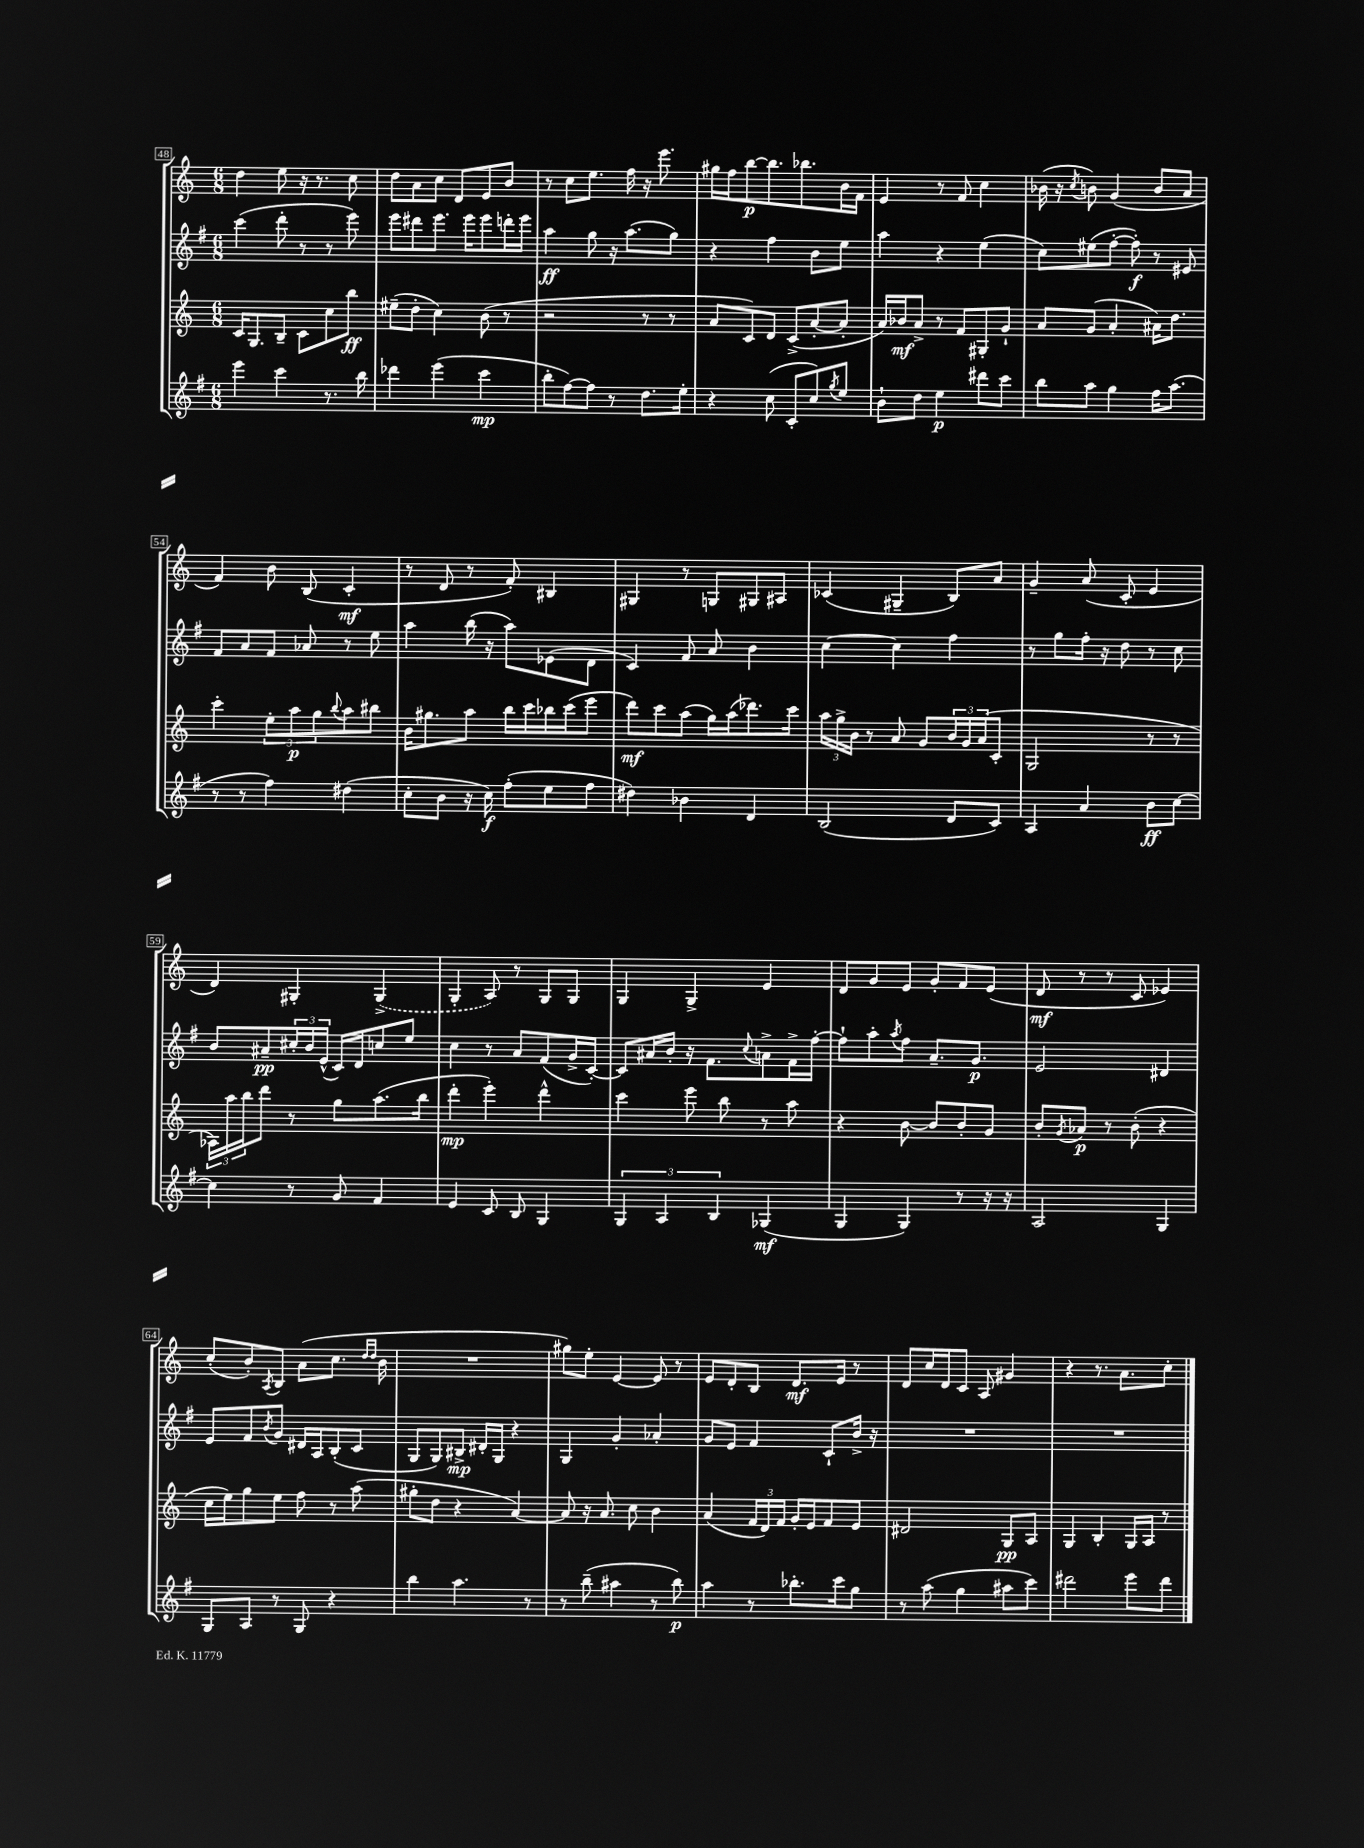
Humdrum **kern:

**kern	**kern	**kern	**kern
*staff4	*staff3	*staff2	*staff1
*clefG2	*clefG2	*clefG2	*clefG2
*k[f#]	*k[]	*k[f#]	*k[]
*M6/8	*M6/8	*M6/8	*M6/8
4eee\	16c/LK	(4ccc\	4dd\
.	8.G/	.	.
4ccc\	8B~/J	8ddd'\	8ee\
.	8c\L	8r	16r
.	.	.	8.r
8.r	8cc\	8r	.
.	8bb\J	8eee\)	8cc\
16bb\	.	.	.
=	=	=	=
4ddd-\	(8ee#~\L	8eee\L	8dd\L
.	8dd'\J	8ddd#\	8a\
(4eee\	4cc\)	8.eee\J	8cc\J
.	.	.	8d/L
.	.	16eee\LK	.
4ccc\	(8b\	8eee\	8e/
.	8r	16ddd'\L	8b/J
.	.	16eee\JJ	.
=	=	=	=
8bb'\L	2r	4aa\	8r
[8ff#\)	.	.	8cc\L
8ff#\]J	.	8gg\	8.ee\J
8r	.	16r	.
.	.	(8.aa\L	16ff\
8.dd\L	8r	.	16r
.	.	.	8.eee\
.	8r	8gg\J)	.
16ee'\Jk	.	.	.
=	=	=	=
4r	8a/L	4r	16gg#\LL
.	.	.	16ff\J
.	8c/)	.	[8bb\
(8cc\	8d/J	4ff#\	8.bb\]
8c'/L	(8c^/L	.	.
.	.	.	8.bb-\
8cc/)	[8a'/	8b\L	.
8qgg/	.	.	.
8ee/J	8a'/]J	8ee\J	16b\L
.	.	.	16f\JJ
=	=	=	=
8b`\L	16a/LL)	4aa\	4e/
.	16b-/J	.	.
8dd\J	8a^/J	.	.
4ee\	8r	4r	8r
.	8f/L	.	8f/
8ddd#\L	8G#'/	(4ee\	4cc\
8ccc\J	8g`/J	.	.
=	=	=	=
8bb\L	8a/L	8cc\L)	(16b-\
.	.	.	16r
.	.	.	8qcc/
8aa\J	(8g/J	(8ee#\	8b\)
4gg\	4a'/	[8ff#'\J	(4g/
.	.	8ff#'\])	.
16ff#\LK	16a#\LK)	8r	8b/L
(8.aa\J	8.dd\J	.	.
.	.	8e#/	8a/J
=	=	=	=
8r	4ccc'\	8f#/L	4f/)
8r	.	8a/	.
4ff#\)	12ee'\L	8f#/J	8b\
.	12aa\	.	.
.	.	8a-/	(8B/
.	12gg\	.	.
.	8qqbb/	.	.
(4dd#\	8aa\	8r	4c'/
.	8bb#\J	8ee\	.
=	=	=	=
8cc'\L	16b\LK	4aa\	8r
.	8.gg#\	.	.
8b\J	.	.	8d/
16r	8aa\J	(16bb\	8r
16cc\)	.	16r	.
(8ff#'\L	16bb\LL	8aa\L)	8f'/)
.	16ccc\	.	.
8ee\	16bb-\	(8e-\	4B#/
.	(16ccc\J	.	.
8ff#\J	8eee\J	8d\J	.
=	=	=	=
4dd#\)	8ddd\L)	4c/)	4G#/
.	8ccc\	.	.
4b-\	(8aa\J	8f#/	8r
.	16gg\LL)	8a/	8G/L
.	(16aa\J	.	.
4d/	8.ddd-\)	4b\	8G#/
.	.	.	8A#/J
.	16ccc\Jk	.	.
=	=	=	=
(2B/	24aa\LL	[4cc\	(4c-/
.	24gg^\	.	.
.	24b\JJ	.	.
.	8r	.	.
.	8a/	4cc\]	4G#~/
.	8g/L	.	.
8d/L	24b/L	4ff#\	8B/L)
.	24g/	.	.
.	(24a/J	.	.
8c/J)	8c'/J	.	8a/J
=	=	=	=
4A/	2G/	8r	4g~/
.	.	8gg\L	.
4a/	.	16ff#'\Jk	(8a/
.	.	16r	.
.	.	8dd\	8c'/
8b\L	8r	8r	4e/
[8cc\J	8r	8cc\	.
=	=	=	=
4cc\]	24A-\LL)	8b/L	4d/)
.	24aa\	.	.
.	24bb\J	.	.
.	8ddd\J	8a#~/	.
8r	8r	24cc#'/L	4G#'/
.	.	24b/	.
.	.	(24e^^/JJ	.
8g/	8gg\L	16c/LL)	.
.	.	16d/J	.
4f#/	(8.aa\	8cc/	(4G#^/
.	.	8ee/J	.
.	16bb\Jk	.	.
=	=	=	=
4e/	4ddd'\	4cc\	4G'/
8c/	4eee'\)	8r	8A/)
8B/	.	8a/L	8r
4G/	4ddd^^\	(8f#/	8G/L
.	.	16g^/L	8G/J
.	.	[16c'/JJ)	.
=	=	=	=
6G/	4ccc\	8c/]L	4G/
.	.	16a#/L	.
6A/	.	.	.
.	.	16b'/JJ	.
.	8eee\	16r	4G^/
.	.	8.f#\L	.
6B/	.	.	.
.	8bb\	.	.
.	.	8qqcc/	.
(4G-/	8r	8a^\	4e/
.	8aa\	16f#^\L	.
.	.	[16ff#'\JJ	.
=	=	=	=
4G/	4r	8ff#`\]L	8d/L
.	.	8aa'\	8g/
.	.	8qaa/	.
4G/)	[8b\	8ff#\J	8e/J
.	8b/]L	8.a~/L	8g'/L
8r	8b'/	.	8f/
.	.	8.g/J	.
16r	8g/J	.	(8e/J
16r	.	.	.
=	=	=	=
2A/	8b'/L	2e/	8d/
.	8qg/	.	.
.	8a-/J	.	8r
.	8r	.	8r
.	(8b'\	.	8c/
4G/	4r	4d#/	4e-/)
=	=	=	=
8G/L	16cc\LL	8e/L	(8cc'/L
.	16ee\J)	.	.
8A/J	8gg\	8f#/	8b'/)
.	.	8qb/	8qA/
8r	8ee\J	8g/J	8B/J
8G/	8ff\	16d#/LL	(8a\L
.	.	16A/J	.
4r	8r	(8B'/	8.cc\J
.	(8aa\	8c/J	.
.	.	.	16qqdd/LL
.	.	.	16qqdd/JJ
.	.	.	16b\
=	=	=	=
4bb\	8gg#'\L	8G/L	2.r
.	8dd\J	8G/)	.
4.aa\	4r	8B#^/J	.
.	.	16d#'/LL	.
.	.	16G/JJ	.
.	[4a/)	4r	.
8r	.	.	.
=	=	=	=
8r	8a/]	4G/	8gg#\L)
(8bb~\	16r	.	8ee'\J
.	8.a/	.	.
4aa#\	.	4g'/	[4e/
.	8cc\	.	.
8r	4b\	4a-'/	8e/]
8bb\)	.	.	8r
=	=	=	=
4aa\	(4a/	8g/L	8e/L
.	.	8e/J	8d'/
8r	24f/LL	4f#/	8B/J
.	24d/)	.	.
.	24f/JJ	.	.
8.bb-'\L	16g'/LL	.	8.d/L
.	16e/J	.	.
.	8f/	8c`/L	.
16ccc\k	.	.	16e/Jk
8gg\J	8e/J	16b^/Jk	8r
.	.	16r	.
=	=	=	=
8r	2d#/	2.r	8d/L
(8aa\	.	.	16cc/L
.	.	.	16d/J
4gg\	.	.	8c/J
.	.	.	8A/
8aa#\L	8G/L	.	4g#/
8ccc\J)	8A/J	.	.
=	=	=	=
2ddd#\	4G/	2.r	4r
.	4B'/	.	8.r
.	.	.	8.a\L
8eee\L	16G/LL	.	.
.	16A/JJ	.	.
8ddd#\J	8r	.	8cc'\J
==	==	==	==
*-	*-	*-	*-
